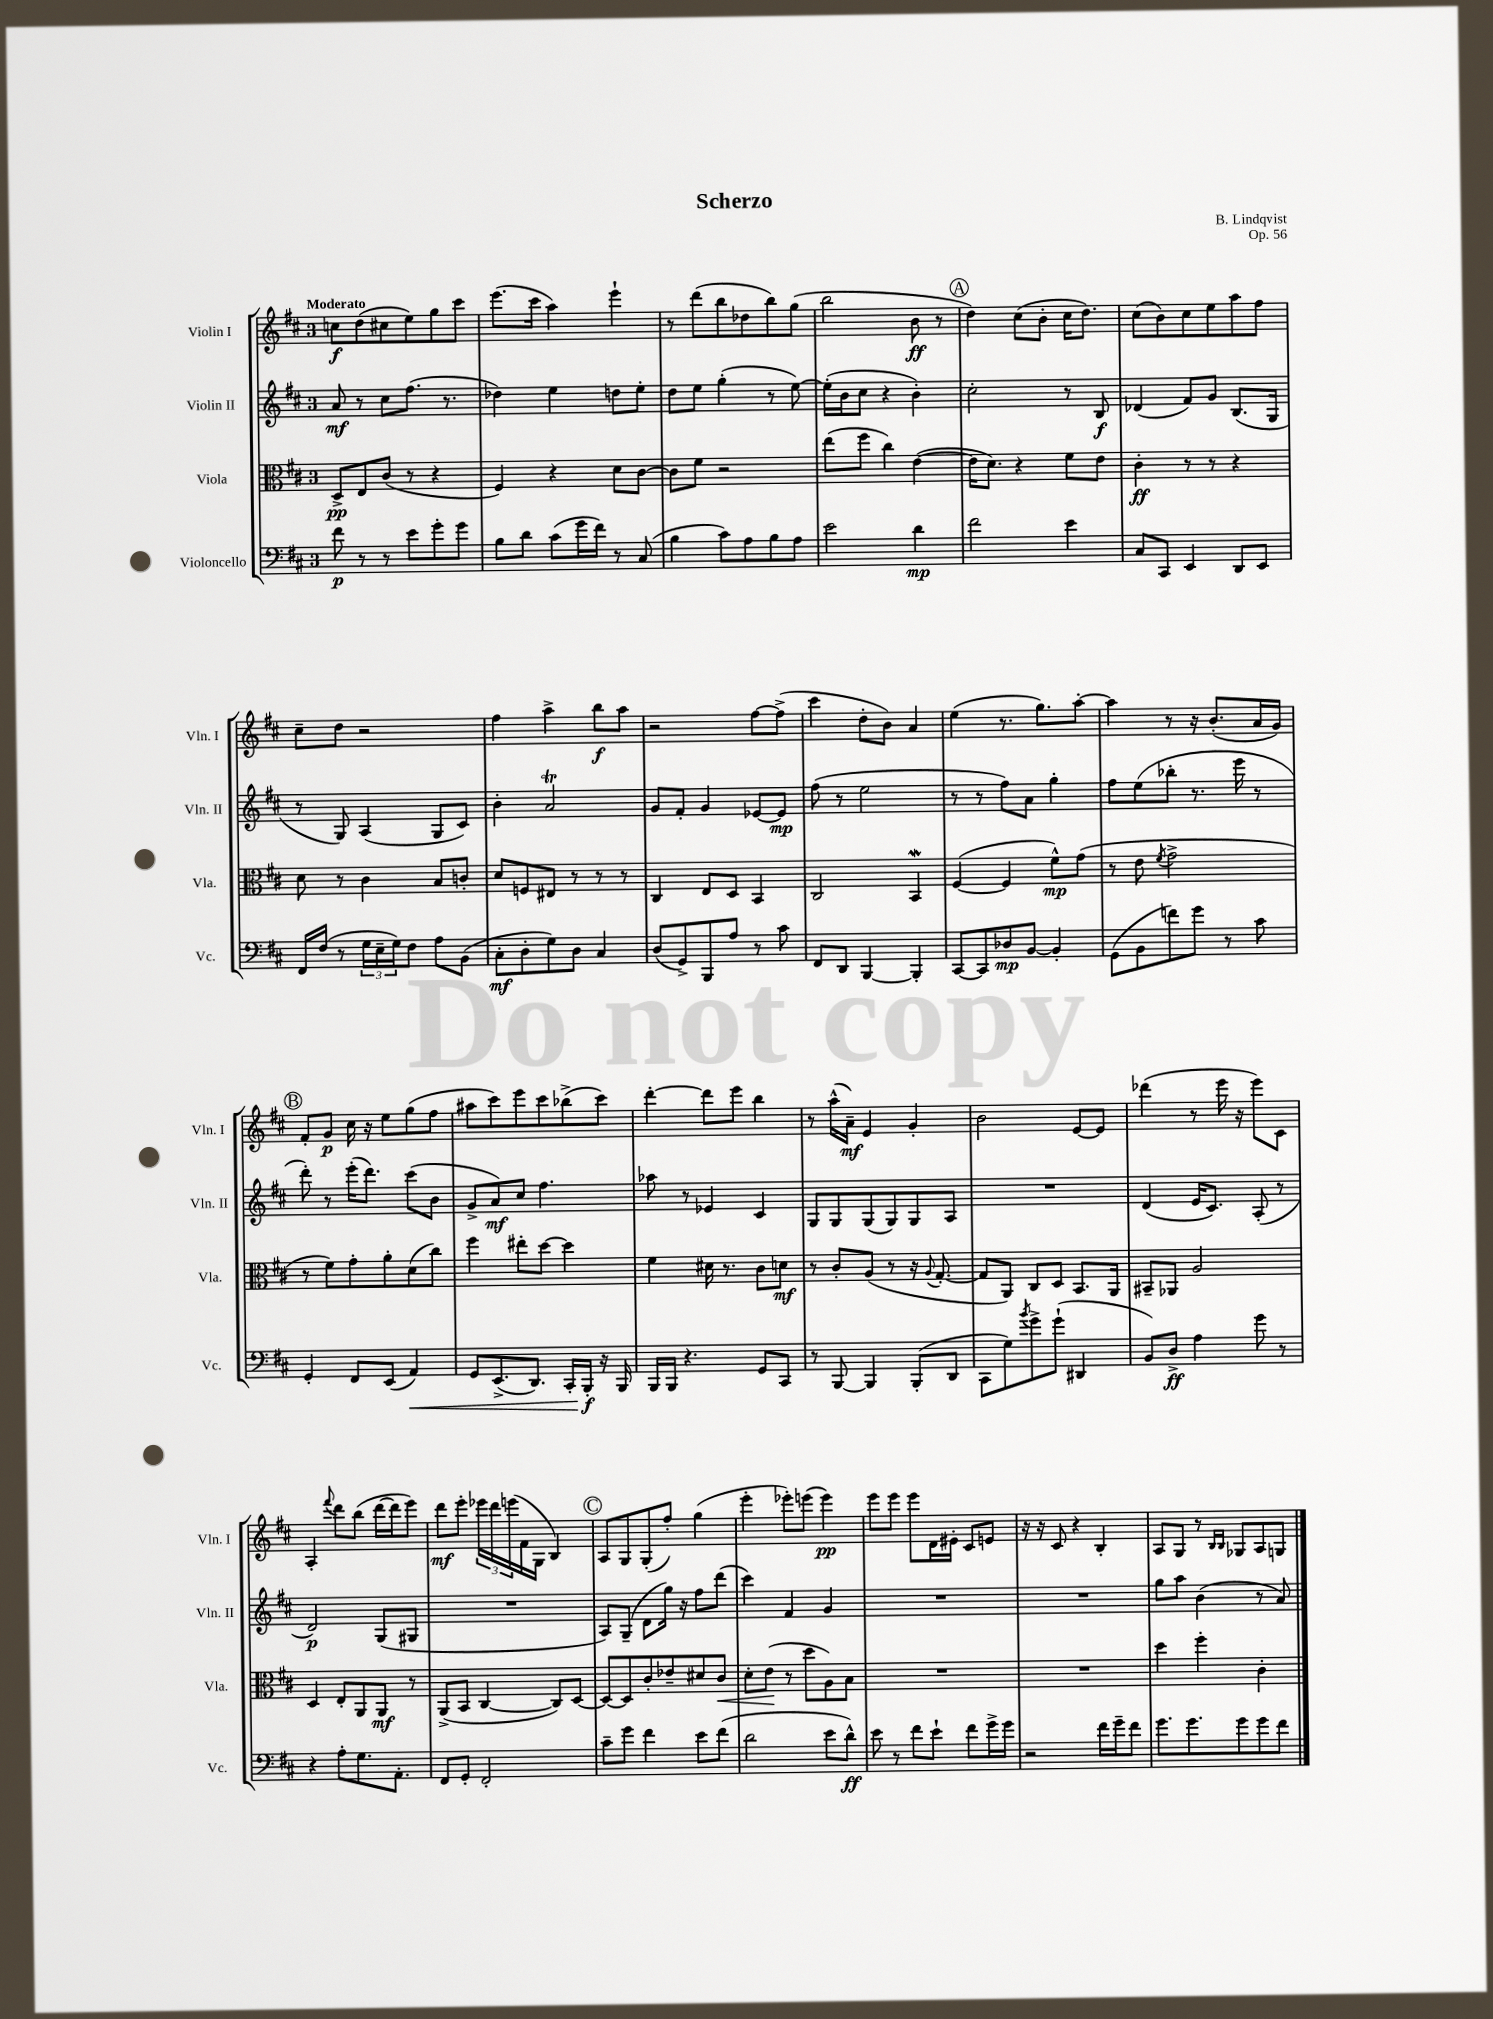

**kern	**kern	**kern	**kern
*staff4	*staff3	*staff2	*staff1
*clefF4	*clefC3	*clefG2	*clefG2
*k[f#c#]	*k[f#c#]	*k[f#c#]	*k[f#c#]
*M3/4	*M3/4	*M3/4	*M3/4
8f#	8D^	8a	8cc
8r	8E	8r	(8dd
8r	(8c#	8cc#	8cc#
8e	8r	(8.ff#	8ee)
8g'	4r	.	8gg
.	.	8.r	.
8g	.	.	8ccc#
=	=	=	=
8B	4F#)	4dd-)	(8.eee
8d	.	.	.
.	.	.	16ccc#
(8c#	4r	4ee	4aa)
16g	.	.	.
16f#)	.	.	.
8r	8d	8dd	4eee`
(8C#	[8c#	8ee'	.
=	=	=	=
4B	8c#]	8dd	8r
.	8f#	8ee	(8ddd
8c#)	2r	(4gg'	8bb
8A	.	.	8dd-
8B	.	8r	8bb)
8A	.	[8ee)	(8gg
=	=	=	=
2e	(8ee	(16ee']	2bb
.	.	16b	.
.	8ff#	8cc#	.
.	4cc#)	4r	.
4d	([4e	4b')	8b
.	.	.	8r
=	=	=	=
2f#	16e]	2cc#'	4dd)
.	8.d)	.	.
.	4r	.	(8cc#
.	.	.	8b'
4e	8f#	8r	16cc#
.	.	.	8.dd)
.	8e	8B	.
=	=	=	=
8C#	4c#'	(4d-	(8cc#
8CC#	.	.	8b)
4EE	8r	8f#)	8cc#
.	8r	8g	8ee
8DD	4r	(8.B	8aa
8EE	.	.	8ff#
.	.	16G	.
=	=	=	=
16FF#	8d	8r	8cc#~
(16F#	.	.	.
8r	8r	8G)	8dd
24G	4c#	(4A	2r
24E~	.	.	.
24G)	.	.	.
8F#	.	.	.
8A	8B	8G	.
(8BB	8c'	8c#)	.
=	=	=	=
8C#'	8d	4b'	4ff#
8D'	8F	.	.
8G)	8E#	2a	4aa^
8D	8r	.	.
4C#	8r	.	8bb
.	8r	.	8aa
=	=	=	=
(8D	4C#	8g	2r
8GG^)	.	8f#'	.
8BBB	8E	4g	.
8A	8D	.	.
8r	4BB	[8e-	[8ff#
8c#	.	8e-]	(8ff#^]
=	=	=	=
8FF#	2C#	(8ff#	4ccc#
8DD	.	8r	.
[4BBB	.	2ee	8dd'
.	.	.	8b)
4BBB']	4BB	.	4a
=	=	=	=
[8CC#	([4F#	8r	(4ee
8CC#]	.	8r	.
8D-	4F#]	8ff#)	8.r
[8BB	.	8a	.
.	.	.	8.gg)
4BB']	8f#^^)	4gg'	.
.	(8g	.	[8aa'
=	=	=	=
(8GG	8r	8ff#	4aa]
8BB	8e	(8ee	.
.	8qf#	.	.
8f)	2g^	8bb-'	8r
8g	.	8.r	16r
.	.	.	(8.b'
8r	.	.	.
.	.	16eee	.
8c#	.	8r	16a
.	.	.	16g)
=	=	=	=
4GG'	8r	8ddd')	8f#'
.	8f#)	8r	8g
8FF#	8g'	(16eee'	16cc#
.	.	8.ddd)	16r
(8EE	8a'	.	8ee
4AA)	(8d	(8ccc#	(8gg
.	8cc#)	8b	8ff#
=	=	=	=
8GG	4ff#	8g^	8aa#
(8.EE^	.	8a)	8ccc#)
.	8ee#'	8cc#	8eee
8.DD)	.	.	.
.	[8dd	4.ff#	8ccc#
16CC#'	4dd]	.	(8bb-^
16BBB'	.	.	.
16r	.	.	8ccc#)
16BBB	.	.	.
=	=	=	=
16BBB	4f#	8aa-	[4ddd'
16BBB	.	.	.
4.r	.	8r	.
.	16d#	4e-	8ddd]
.	8.r	.	.
.	.	.	8eee
8GG	8c#	4c#	4bb
8CC#	8d	.	.
=	=	=	=
8r	8r	8G	8r
[8BBB	8c#'	8G	(16aa^^
.	.	.	16a~)
4BBB]	(8A	(8G	4e
.	8r	8G)	.
(8BBB'	16r	8G	4g'
.	8qqA	.	.
.	[8.G'	.	.
8DD	.	8A	.
=	=	=	=
8CC#	8G]	2.r	2b
8G)	8AA)	.	.
8qb	.	.	.
8g^	8C#	.	.
(8g`	8D	.	.
4DD#	8.BB	.	[8e
.	.	.	8e]
.	16AA	.	.
=	=	=	=
8BB)	8BB#~	(4d	(4ddd-
8D^	8AA-	.	.
4A	2A	16e	8r
.	.	8.c#)	.
.	.	.	16eee
.	.	.	16r
8g	.	(8A'	8eee)
8r	.	8r	8c#
=	=	=	=
4r	4D	2d)	4A'
.	.	.	8qqfff#
8A'	8E'	.	8ddd
8.G	8AA	.	(8bb
.	8AA	(8G	[16ddd
8.AA'	.	.	16ddd]
.	8r	8G#	8eee)
=	=	=	=
8FF#	(8AA^	2.r	8ddd
8GG'	8BB	.	8eee'
2FF#'	[4C#	.	24eee-
.	.	.	24ddd
.	.	.	(24eee
.	.	.	16f#
.	.	.	16G
.	8C#])	.	4B)
.	[8D	.	.
=	=	=	=
8c#~	8D_	8A)	8A
8g	8D]	(8G~	8G
4f#	8c#'	8d	(8G'
.	8e-~	16gg)	8ff#')
.	.	16r	.
8e	8d#	8ff#	(4gg
(8f#	8c#	(8ddd	.
=	=	=	=
2d	8d'	4ccc#)	4eee'
.	(8e	.	.
.	8r	4f#	8eee-')
.	8dd	.	(8eee
8e	8A)	4g	4eee)
8d^^)	8B	.	.
=	=	=	=
8e	2.r	2.r	8eee
8r	.	.	8eee
8f#	.	.	8eee
8e`	.	.	16d
.	.	.	16e#'
8f#	.	.	8c#
16g^	.	.	8e
16g	.	.	.
=	=	=	=
2r	2.r	2.r	16r
.	.	.	16r
.	.	.	8c#
.	.	.	4r
16f#	.	.	4B'
16g~	.	.	.
8f#	.	.	.
=	=	=	=
8.g	4dd	8gg	8A
.	.	8aa	8G
8.g	.	.	.
.	4ff#'	(4b	8r
.	.	.	16qqB
.	.	.	16qqB
8g	.	.	8G-
8g	4c#'	8r	8A
8f#	.	8a)	8G
==	==	==	==
*-	*-	*-	*-
